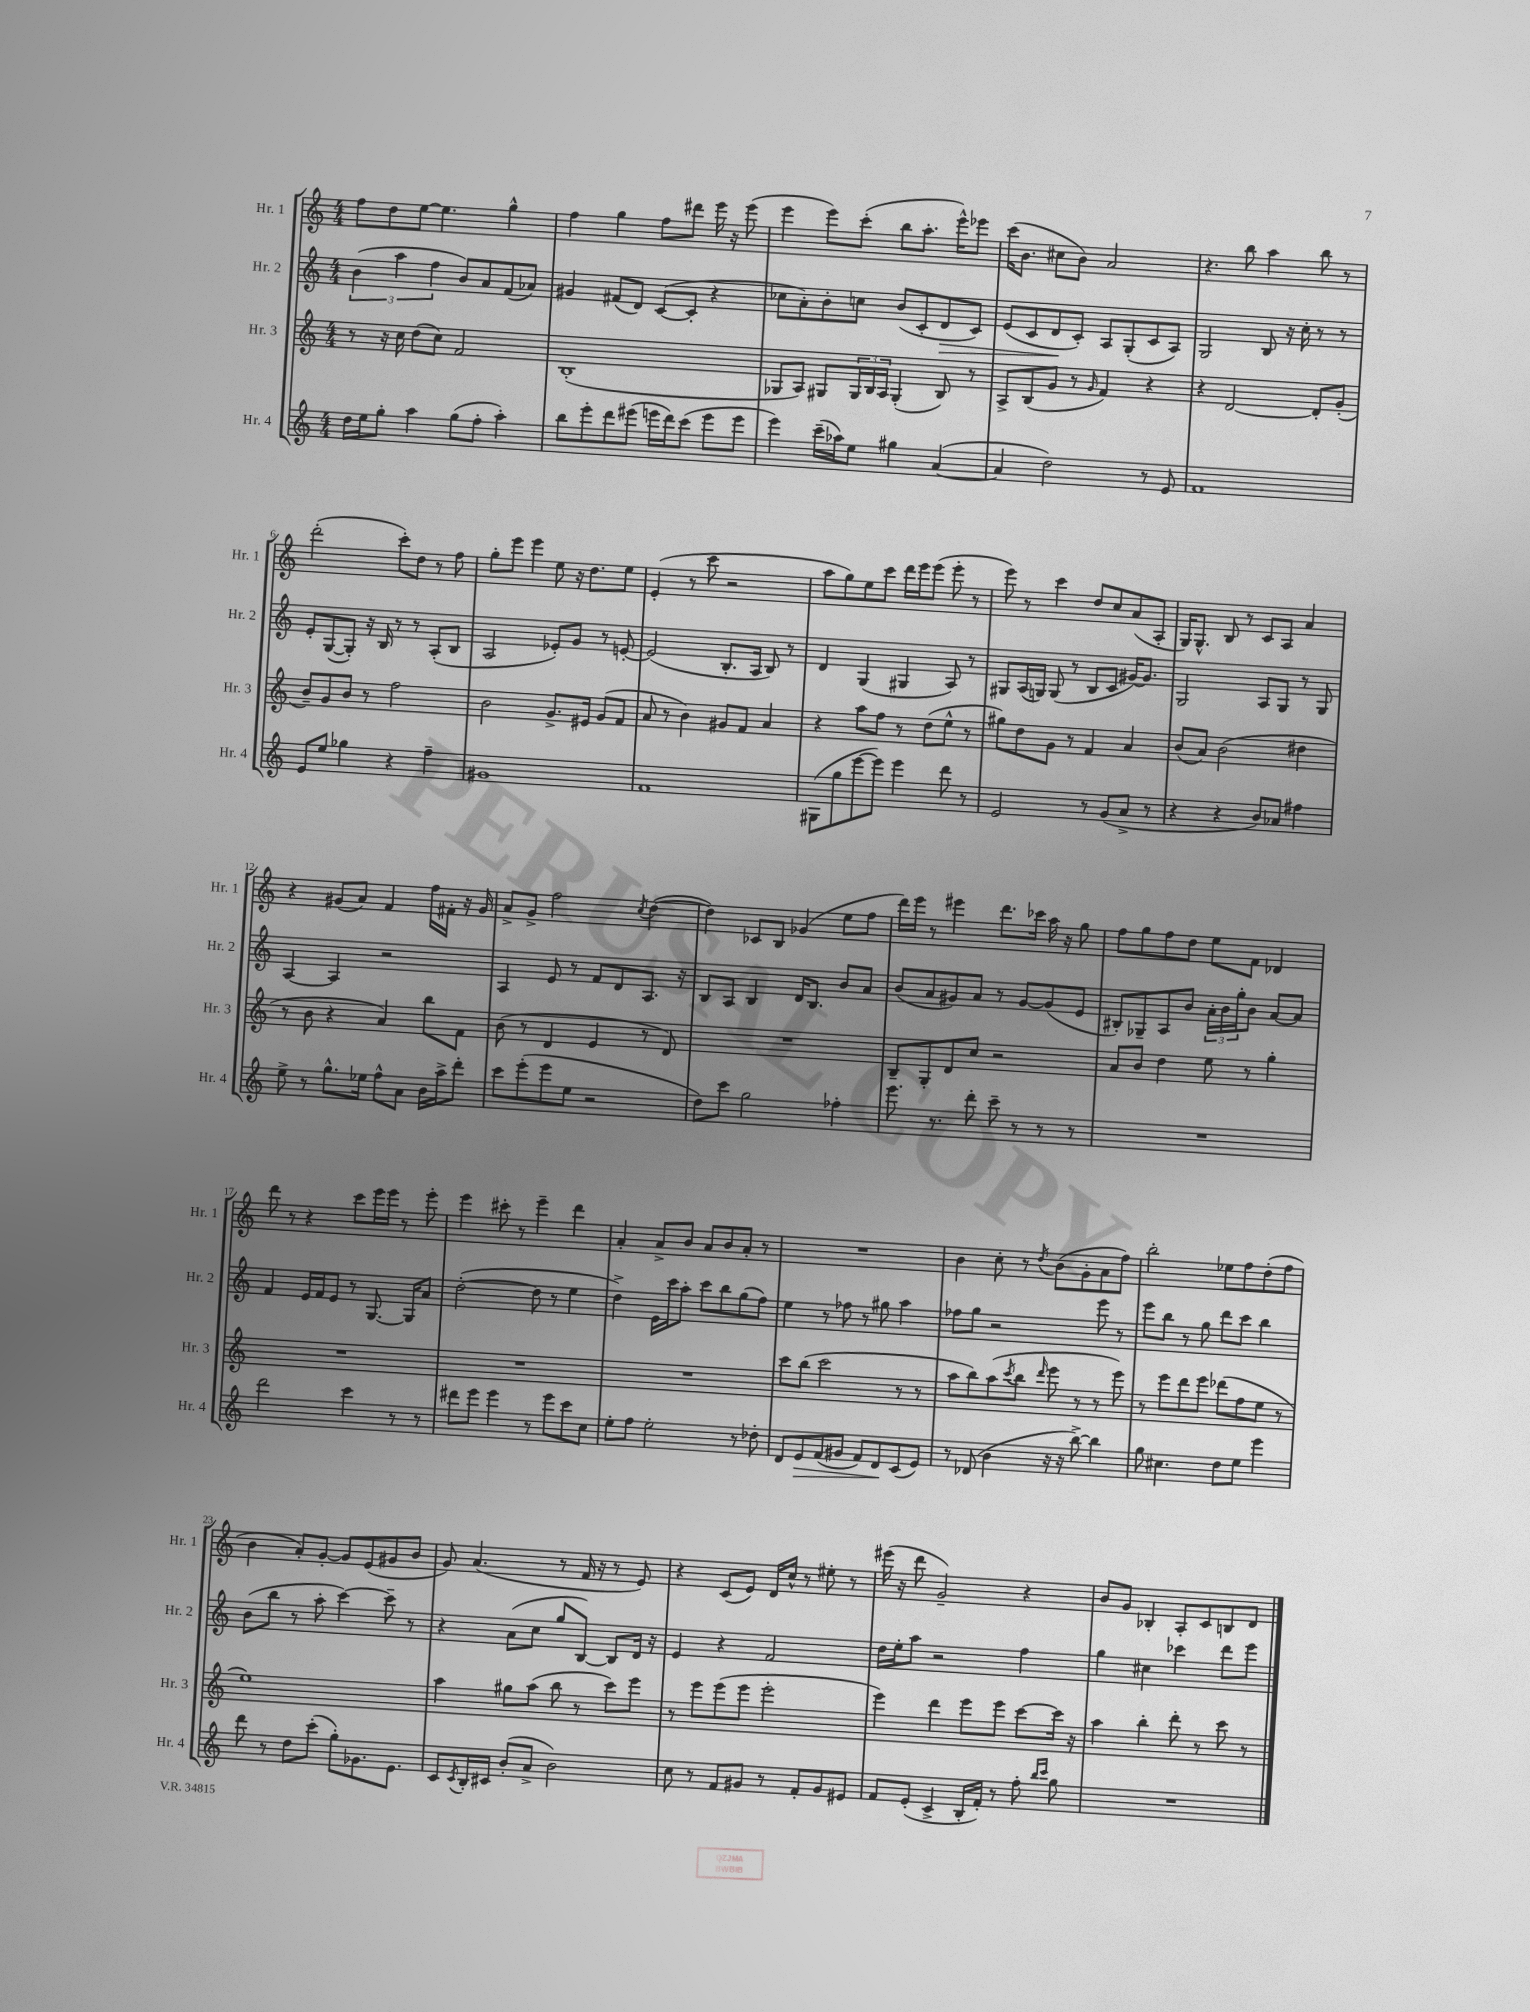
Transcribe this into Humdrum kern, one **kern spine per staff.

**kern	**kern	**kern	**kern
*staff4	*staff3	*staff2	*staff1
*clefG2	*clefG2	*clefG2	*clefG2
*k[]	*k[]	*k[]	*k[]
*M4/4	*M4/4	*M4/4	*M4/4
16dd\LL	8r	(6b\	8ff\L
16ee\J	.	.	.
8gg'\J	16r	.	8dd\
.	.	6aa\	.
.	16cc\	.	.
4aa\	(8dd\L	.	[8ee\J
.	.	6ff\	.
.	8cc\J)	.	4.ee\]
(8gg\L	2f/	8b/L)	.
8ff'\J	.	8a/	.
4aa'\)	.	(8f/	4gg^^\
.	.	8a-/J)	.
=	=	=	=
8bb\L	(1B'	4g#/	4ff\
8eee'\	.	.	.
8ddd\	.	(8f#/L	4gg\
(8eee#\J	.	8d/J)	.
16eee\LL	.	([8c/L	8ff\L
16ddd\J)	.	.	.
(8ccc\J	.	8c'/]J	8ddd#\J
8eee\L	.	4r	16eee\
.	.	.	16r
8eee\J	.	.	(8eee\
=	=	=	=
4eee\)	8G-/L	8cc-\L	4eee\
.	8A/J)	8a'\)	.
(16ccc~\LL	8G#/L	8b'\	8eee\L)
16aa-\J)	.	.	.
8ee\J	24G#/L	8cc\J	(8ccc'\J
.	24B/	.	.
.	24A/JJ	.	.
4gg#\	(4G#'/	(8b/L	8bb\L
.	.	8c'/	8.aa'\J
([4a/	8B/)	8d/	.
.	.	.	16eee^^\LK)
.	8r	8c/J)	8eee-\J
=	=	=	=
4a/]	8A^/L	(8e/L	(16ccc\LK
.	.	.	8.b\J
.	(8B/	8c/	.
2dd\)	8g/J	8d/	8cc#\L
.	8r	8c'/J)	8b\J)
.	16qqg/	.	.
.	4f/)	8A/L	2a/
.	.	(8G'/	.
8r	4r	8c/	.
8e/	.	8A/J)	.
=	=	=	=
1f	4r	2G/	4.r
.	[2d/	.	.
.	.	.	8bb\
.	.	8B/	4aa\
.	.	16r	.
.	.	16cc'\	.
.	8d'/]L	8r	8bb\
.	(8g'/J	8r	8r
=	=	=	=
8e/L	8b~/L)	8e'/L	(2ddd'\
8ee/J	8g/	([8G/	.
4gg-\	8b/J	8G'/]J)	.
.	8r	16r	.
.	.	16B/	.
4r	2ff\	8r	8ccc'\L)
.	.	8r	8dd\J
4ff~\	.	(8A'/L	8r
.	.	8B/J	8ff\
=	=	=	=
1g#	2b\	2A/	8gg'\L
.	.	.	8eee\J
.	.	.	4eee\
.	8.g^/L	8e-'/L)	8ee\
.	.	8g/J	16r
.	16e#/Jk	.	8.dd\L
.	(8g/L	8r	.
.	8f/J	[8e'/	8ee\J
=	=	=	=
1f	8a/	(2e/]	(4e'/
.	8r	.	.
.	4b\)	.	8r
.	.	.	8ccc\
.	8g#/L	8.B'/L	2r
.	8f/J	.	.
.	.	16A/Jk	.
.	4a/	8B/)	.
.	.	8r	.
=	=	=	=
(8G#\L	4r	4d/	8aa\L
8gg\	.	.	8gg\)
[8eee\	8aa\L	(4G/	8ee\
8eee\]J)	8ff\J	.	8ccc\J
4eee\	8r	4G#/	16ddd\LL
.	.	.	16eee\J
.	(8dd\L	.	(8eee\J
8ddd\	8ee^^\J	8A/)	8eee'\
8r	8r	8r	8r
=	=	=	=
2e/	8gg#\L)	8G#/L	8eee\)
.	8dd\	(16A/L	8r
.	.	16G/JJ)	.
.	8g\J	(8G/	4ccc\
.	8r	8r	.
8r	4f/	8B/L	8dd/L
(8g/L	.	8c/J	8cc/
8a^/J	4a/	[16g#/LK)	(8a/
.	.	8.g#/]J	.
8r	.	.	8A'/J
=	=	=	=
4r	(8b/L	2G/	16G/LK)
.	.	.	8.G^^/J
.	8a/J)	.	.
4r	(2b\	.	8B/
.	.	.	8r
8b/L)	.	8A/L	8c/L
8a-/J	.	8G/J	8A/J
4ff#\	4dd#\	8r	4a/
.	.	8G/	.
=	=	=	=
8ee^\	8r	[4A/	4r
8r	8b\	.	.
8.gg^^\L	4r	4A/]	(8g#/L
.	.	.	8a/J)
16ee-\Jk	.	.	.
8ff^^\L	4a/)	2r	4f/
8a\J	.	.	.
16b\LL	8bb\L	.	16ff\LL
16aa^\J	.	.	16f#'\JJ
8ddd'\J	8f\J	.	16r
.	.	.	16g#/
=	=	=	=
8ccc\L	(8b\	4A/	8a^/L
(8eee'\	8r	.	8g^/J
8eee\	4d/	8e/	2ff\
8ee\J	.	8r	.
2r	4e/	8f/L	.
.	.	8d/	.
.	.	.	8qcc/
.	8r	8.A/J	([4dd\
.	8d/)	.	.
.	.	16r	.
=	=	=	=
8dd\L)	1r	8B/L	4dd\])
8ccc\J	.	8A/J	.
2gg\	.	4B/	8c-/L
.	.	.	8B/J
.	.	16d/LK	(4g-/
.	.	8.B/J	.
4ff-'\	.	8b/L	8ee\L
.	.	8a/J	8ff\J
=	=	=	=
8.eee\	8B~/L	(8b/L	16ddd\LL)
.	.	.	16eee\JJ
.	8G'/	8a/	8r
8.r	.	.	.
.	8d/	8g#/)	4eee#\
8ddd'\	8cc/J	8a/J	.
8ccc~\	2r	8r	8.ddd\L
8r	.	[8g#/L	.
.	.	.	16ccc-\Jk
8r	.	(8g#/]	16aa\
.	.	.	16r
8r	.	8e/J	8gg\
=	=	=	=
1r	8a/L	8B#'/L)	8ff\L
.	8b/J	8G-~/	8gg\
.	4dd\	8A/	8ff\
.	.	8b/J	8dd\J
.	8ee\	24a'\LL	8ee\L
.	.	24b\	.
.	.	24gg'\J	.
.	8r	8b\J	8f\J
.	4gg'\	[8a/L	4d-/
.	.	8a/]J	.
=	=	=	=
2ddd\	1r	4f/	8ddd\
.	.	.	8r
.	.	16e/LL	4r
.	.	16f/J	.
.	.	8e/J	.
4ccc\	.	8r	8ccc\L
.	.	[8.G/	16eee\L
.	.	.	16eee\JJ
8r	.	.	8r
.	.	16G/]LK	.
8r	.	8a/J	8eee'\
=	=	=	=
8ddd#\L	1r	([2dd'\	4eee\
8eee\J	.	.	.
4eee\	.	.	8ccc#'\
.	.	.	8r
8r	.	8dd\]	4eee~\
8eee\L	.	8r	.
8ccc\	.	4ee\	4ddd\
8cc\J	.	.	.
=	=	=	=
8ee'\L	1r	4dd^\)	4a'/
8ff\J	.	.	.
2ee'\	.	16e\LL	8a^/L
.	.	16ccc\J	.
.	.	8aa'\J	8b/J
.	.	8ccc\L	8a/L
.	.	8bb\	8b/
8r	.	(8gg\	8a'/J
8dd-'\	.	8ff\J)	8r
=	=	=	=
8d/L	8ccc\L	4ee\	1r
8e/	(8bb\J	.	.
(8f/	2ccc\	8r	.
8g#/J	.	8ff-\	.
8f/L)	.	8r	.
8d/	.	8gg#\	.
(8c/	8r	4aa\	.
8e/J)	8r	.	.
=	=	=	=
8r	8aa\L	8ff-\L	4b\
(8d-/	8bb\)	8gg\J	.
4b\	(8aa\	2r	8cc'\
.	8qccc/	.	.
.	8bb\J	.	8r
.	16qqddd/	.	8qdd/
16r	8eee\	.	(8b\L
16r	.	.	.
[8bb^\)	8r	.	8g'\
4bb\]	8r	8eee\	8a\
.	8eee\)	8r	8ff\J)
=	=	=	=
8gg\	8r	8eee\L	2bb'\
4.cc#\	8eee\L	8bb\J	.
.	8ddd\	8r	.
.	8eee\J	8gg\	.
8dd\L	(8ddd-\L	8ddd\L	8ee-\L
8ee\J	8ff\	8ccc\J	8ff\
4eee\	8ee\J	4bb\	(8dd'\
.	8r	.	8ff\J
=	=	=	=
8ddd\	1ee)	(8b\L	4b\
8r	.	8bb\J	.
8dd\L	.	8r	8a'/L)
(8ccc'\J	.	8aa'\	[8g'/J
8gg'\L)	.	[4ccc\)	8g/]L
8.g-\	.	.	(8e/
.	.	8ccc~\]	8g#/
8.e\J	.	.	.
.	.	8r	8b/J
=	=	=	=
8c/L	4aa\	4r	8g/)
8qc/	.	.	.
16B'/L	.	.	(4.a/
16c#/JJ	.	.	.
(8b'/L	8gg#\L	(8a\L	.
8a^/J	(8aa\J	8cc\J	.
2b\)	8bb\	8gg/L	8r
.	8r	[8B/J)	16f/
.	.	.	16r
.	8ccc\L)	8B/]L	8r
.	8eee\J	16d/Jk	8e/)
.	.	16r	.
=	=	=	=
8cc\	8r	4e/	4r
8r	8eee\L	.	.
8f/L	(8eee\	4r	(8c/L
8g#/J	8eee\J	.	8e/J)
8r	2eee'\	2f/	16d/LL
.	.	.	16cc^^/JJ
8f'/L	.	.	8r
8g#/	.	.	8ee#'\
8e#/J	.	.	8r
=	=	=	=
8f/L	4eee\)	16dd\LL	(16eee#\
.	.	16ee'\J	16r
(8e'/J	.	8aa\J	8ddd\
4c^/	4ddd\	2r	2g~/)
16B'/LL	8eee\L	.	.
16f'/JJ)	.	.	.
8r	8eee\J	.	.
8ff'\	[8ccc\L	4ff\	4r
16qqbb/LL	.	.	.
16qqccc/JJ	.	.	.
8gg\	16ccc\]Jk	.	.
.	16r	.	.
=	=	=	=
1r	4aa\	4gg\	8b/L
.	.	.	8g/J
.	4bb'\	4cc#\	4B-'/
.	8ddd'\	4ccc-\	8A'/L
.	8r	.	8c/
.	8ccc\	8ddd\L	8B/
.	8r	8eee\J	8d/J
==	==	==	==
*-	*-	*-	*-
